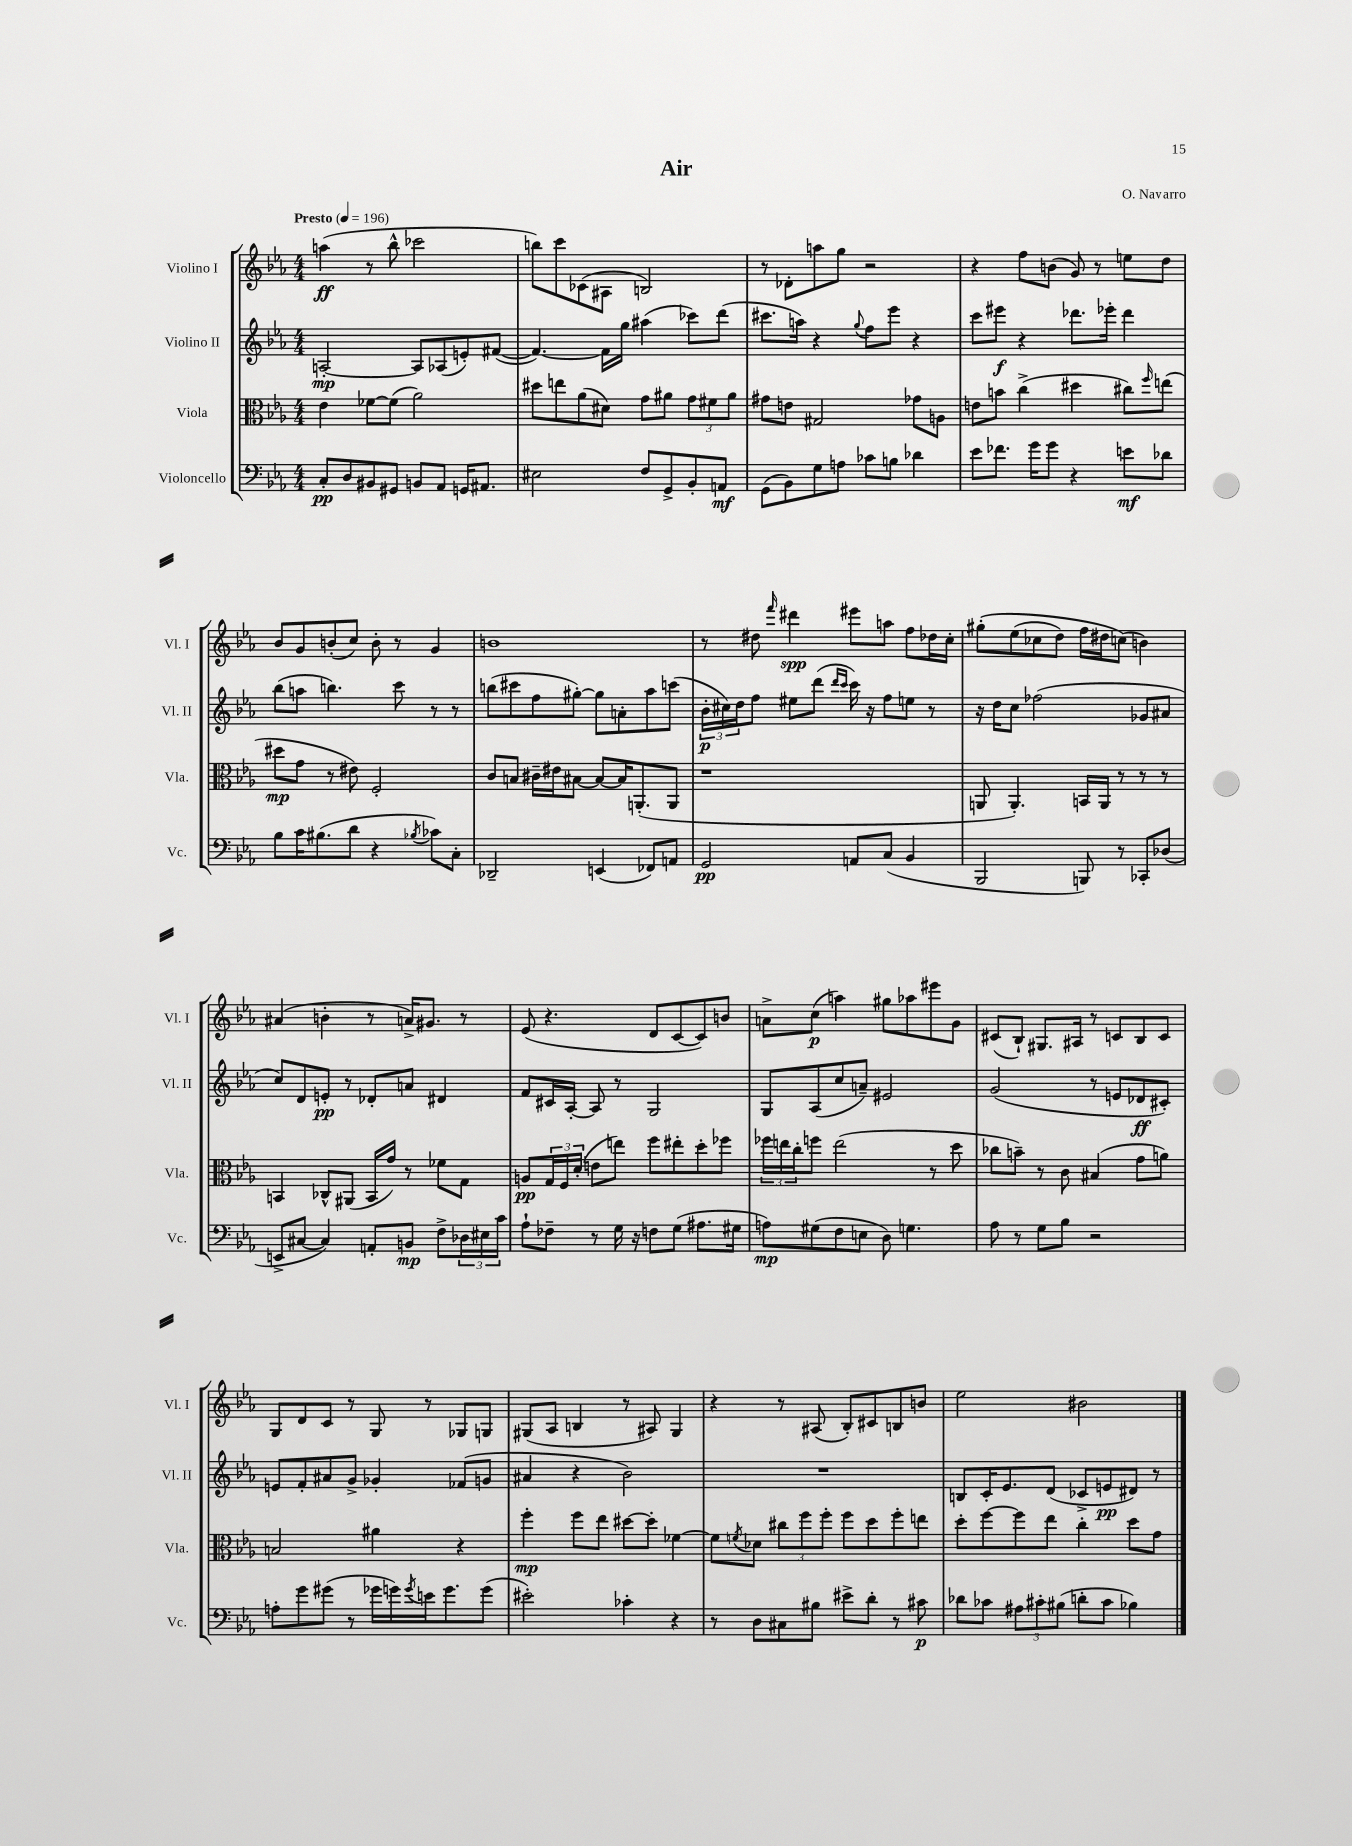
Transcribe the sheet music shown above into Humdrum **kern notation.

**kern	**kern	**kern	**kern
*staff4	*staff3	*staff2	*staff1
*clefF4	*clefC3	*clefG2	*clefG2
*k[b-e-a-]	*k[b-e-a-]	*k[b-e-a-]	*k[b-e-a-]
*M4/4	*M4/4	*M4/4	*M4/4
*MM196	*MM196	*MM196	*MM196
8C'	4e-	[2A'	(4aa
8D	.	.	.
8BB#	[8f-	.	8r
8GG#	(8f-]	.	8bb-^^
8BB	2a-)	8A]	2ccc-
8AA-	.	(8A-	.
16GG	.	8e')	.
8.AA#	.	.	.
.	.	([8f#	.
=	=	=	=
2E#	8dd#	4.f#_)	8bb)
.	8ee	.	8ccc
.	(8a-	.	(8c-
.	8d#)	16f#]	8A#
.	.	16gg	.
8F	8g	(4aa#	2B)
8GG^	8a#	.	.
8BB-'	12g	8ccc-)	.
.	12f#	.	.
8AA	.	(8ddd	.
.	12a#	.	.
=	=	=	=
(8GG	8g#	8.ccc#	8r
8BB-)	8e	.	8d-'
.	.	16aa)	.
8G	2G#	4r	8aa
8A	.	.	8gg
.	.	8qqgg	.
8c-	.	8ff	2r
8B	.	8eee-	.
4d-	8g-	4r	.
.	8A	.	.
=	=	=	=
8e-	8e	8ccc	4r
8.f-	8b	8eee#	.
.	(4cc^	4r	8ff
16g	.	.	.
8g	.	.	(8b
4r	4dd#	8.ddd-	8g)
.	.	.	8r
.	.	16eee-'	.
8e	8cc#)	4ddd-	8ee
.	16qqff	.	.
8d-	(8ee	.	8dd
=	=	=	=
8B-	8dd#	(8bb-	8b-
16c	8g	8aa	8g
(8.B#	.	.	.
.	8r	4.bb)	(8b'
8d	8e#)	.	8cc)
4r	2F'	.	8b'
.	.	8ccc	8r
8qB-	.	.	.
8c-)	.	8r	4g
8C'	.	8r	.
=	=	=	=
2DD-~	8c	(8bb	1b
.	8B	8ccc#	.
.	16c#~	8ff	.
.	16e#	.	.
.	[8B#	[8gg#')	.
(4EE	8B#_	8gg#]	.
.	16B#]	8a'	.
.	(8.AA'	.	.
8FF-)	.	8aa-	.
8AA	8AA	(8ccc	.
=	=	=	=
2GG	1r	24b-'	8r
.	.	24cc#)	.
.	.	24dd	.
.	.	8ff	8dd#
.	.	.	16qqfff
.	.	8ee#	4ddd#
.	.	(8ddd	.
.	.	16qqddd	.
.	.	16qqccc	.
8AA	.	16ccc)	8eee#
.	.	16r	.
(8C	.	8ff	8aa
4BB-	.	8ee	8ff
.	.	8r	16dd-
.	.	.	16cc'
=	=	=	=
2BBB-	8AA	16r	&(8gg#'
.	.	16dd	.
.	4.AA')	8cc	(8ee-
.	.	(2ff-	8cc-
.	.	.	8dd)
8BBB)	16BB	.	16ff
.	16AA	.	16dd#
8r	8r	.	(8cc&)
8CC-'	8r	8g-	4b)
(8D-	8r	8a#	.
=	=	=	=
8EE^	4BB	8cc)	(4a#
[8C#	.	8d	.
4C#])	8C-^^	8e'	4b'
.	(8AA#	8r	.
8AA'	16BB	8d-'	8r
.	16g)	.	.
8BB	8r	8a	16a^)
.	.	.	8.g#
8F^	8f-	4d#	.
24D-	8G	.	8r
24E#	.	.	.
24c	.	.	.
=	=	=	=
8A-`	8A	8f	(8e-
8F-~	24G	16c#	4.r
.	24F	.	.
.	.	[16A-'	.
.	(24d'	.	.
8r	8e	8A-]	.
16G	8ee)	8r	.
16r	.	.	.
8F	8ff	2G	8d
(8G	8ee#'	.	[8c
8.A#	8dd'	.	8c])
.	8ff-	.	8b
16G#	.	.	.
=	=	=	=
8A)	24ff-	8G	8a^
.	24ee	.	.
.	24cc'	.	.
(8G#	8ff	(8A-	(8cc
8F	(2ee	8cc	4aa)
8E	.	8a~)	.
8D)	.	2e#	8gg#
4.G	.	.	8aa-
.	8r	.	8eee#
.	8dd	.	8g
=	=	=	=
8A-	8cc-	(2g	(8c#
8r	8b~)	.	8B-`)
8G	8r	.	8.G#
8B-	8c	.	.
.	.	.	16A#
2r	(4B#	8r	8r
.	.	8e	8c
.	8g	8d-	8B-
.	8a)	8c#')	8c
=	=	=	=
8A'	2B	8e	8G
8g	.	8f'	8d
(8g#	.	8a#	8c
8r	.	8g^	8r
16g-	4a#	4g-'	8G
16g)	.	.	.
8qg	.	.	.
16e	.	.	8r
8.g	.	.	.
.	4r	(8f-	8G-
(8g	.	8g	8G
=	=	=	=
2e#')	4ff'	4a#	(8G#
.	.	.	8A-
.	8ff	4r	4B
.	8ee-	.	.
4c-'	[8dd#	2b-)	8r
.	8dd#']	.	8A#)
4r	[4f-	.	4G#
=	=	=	=
8r	8f-]	1r	4r
.	8qf	.	.
8D	8d-	.	.
8C#	12cc#	.	8r
.	12ff	.	.
8B#	.	.	(8A#
.	12ff'	.	.
8e#^	8ff	.	8B-')
8d'	8dd	.	8c#
8r	8ff'	.	8B
8c#	8ee	.	8b
=	=	=	=
8d-	8dd'	8B	2ee-
8c-	[8ff	16c'	.
.	.	8.e-	.
12A#	8ff]	.	.
12c#'	.	.	.
.	8ee-	(8d	.
(12B#	.	.	.
8d'	4cc'	8c-^	2b#
8c#	.	8e	.
4B-)	8dd	8d#)	.
.	8g	8r	.
==	==	==	==
*-	*-	*-	*-
